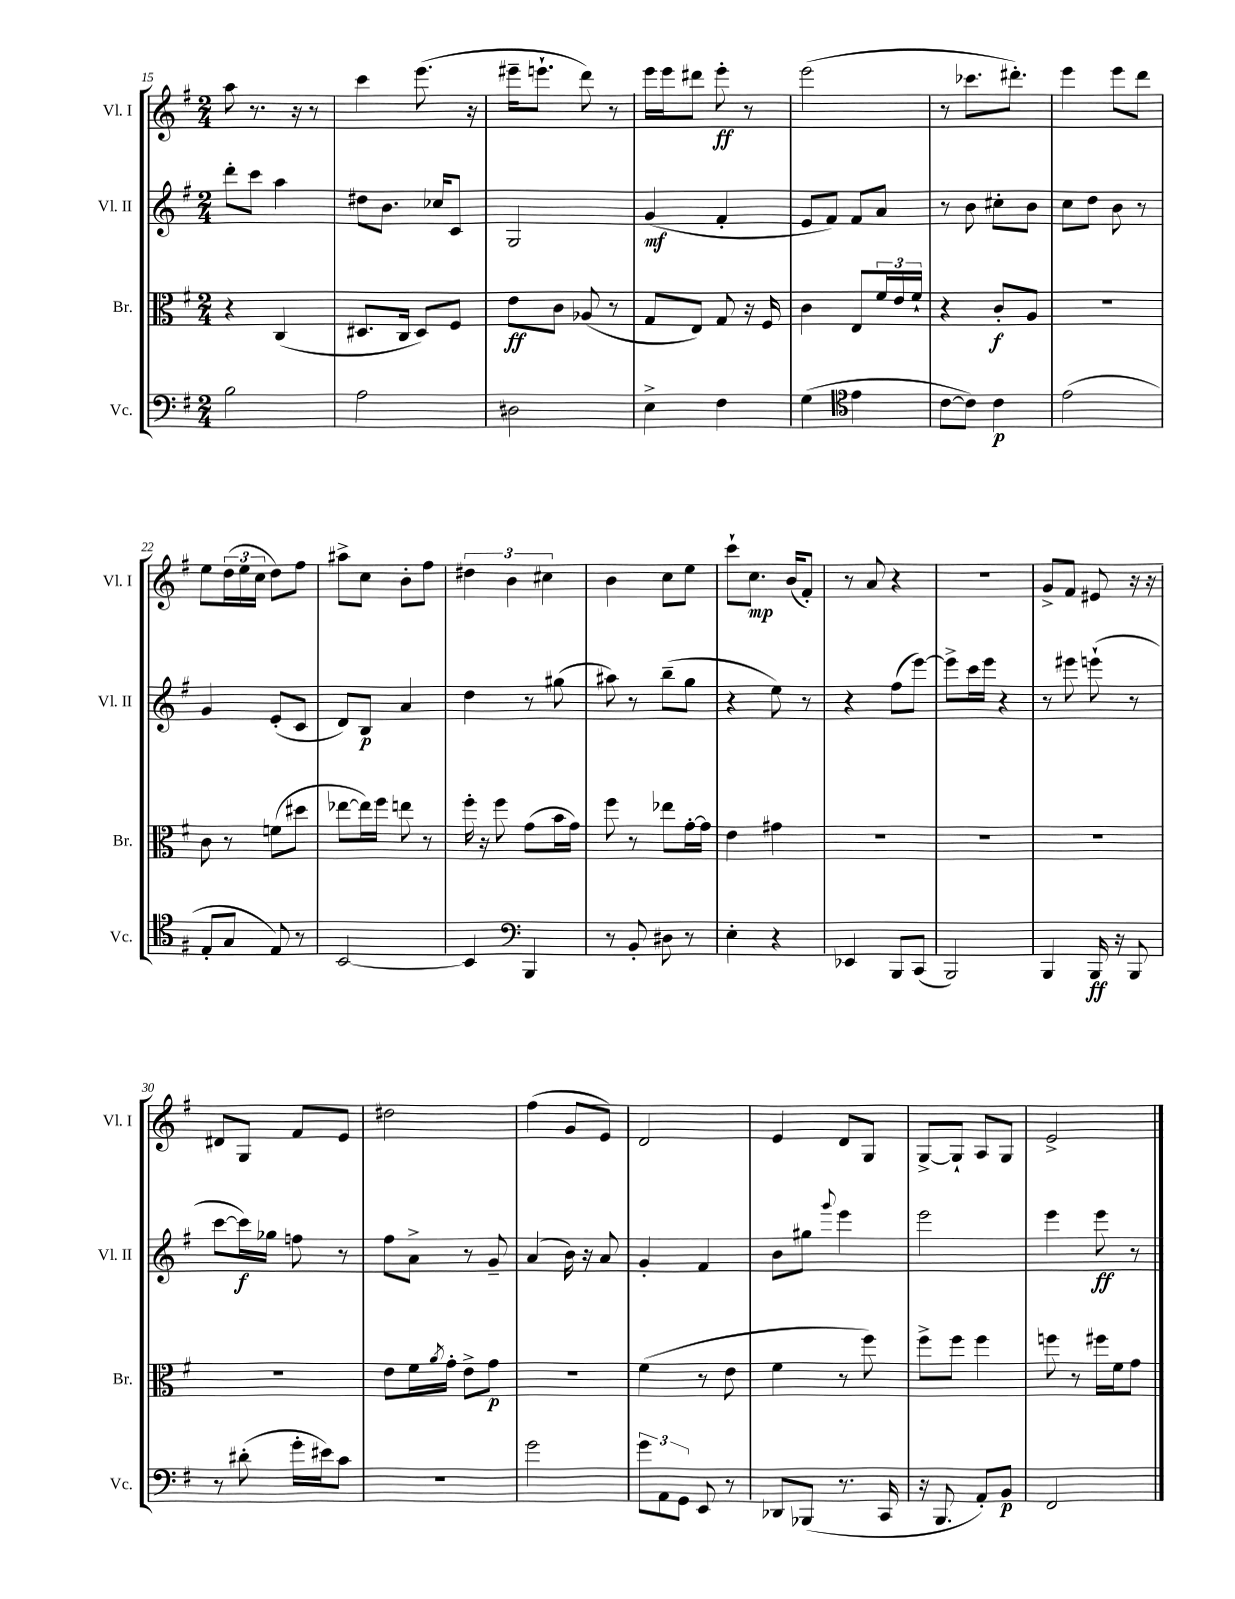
<<
\new StaffGroup <<
\new Staff = "s0" \with { instrumentName = "Vl. I" shortInstrumentName = "Vl. I" } {
    \clef treble \key g \major \numericTimeSignature \time 2/4
    a''8 r8. r16 r8 |
    c'''4 e'''8.( r16 |
    eis'''16-- e'''8.-! d'''8) r8 |
    e'''16 e'''16 dis'''8 e'''8-.\ff r8 |
    e'''2( |
    r8 ces'''8. dis'''8.-.) |
    e'''4 e'''8 d'''8 |
    e''8 \tuplet 3/2 { d''16( e''16 c''16 } d''8) fis''8 |
    ais''8-> c''8 b'8-. fis''8 |
    \tuplet 3/2 { dis''4 b'4 cis''4 } |
    b'4 c''8 e''8 |
    c'''8-! c''8.\mp b'16( fis'8-.) |
    r8 a'8 r4 |
    R2 |
    g'8-> fis'8 eis'8 r16 r16 |
    dis'8 g8 fis'8 e'8 |
    dis''2 |
    fis''4( g'8 e'8) |
    d'2 |
    e'4 d'8 g8 |
    g8~-> g8-! a8 g8 |
    e'2-> \bar "|." |
}
\new Staff = "s1" \with { instrumentName = "Vl. II" shortInstrumentName = "Vl. II" } {
    \clef treble \key g \major \numericTimeSignature \time 2/4
    d'''8-. c'''8 a''4 |
    dis''8 b'8. ces''16 c'8 |
    g2 |
    g'4\mf( fis'4-. |
    e'8 fis'8) fis'8 a'8 |
    r8 b'8 cis''8-. b'8 |
    c''8 d''8 b'8 r8 |
    g'4 e'8-.( c'8 |
    d'8) b8\p a'4 |
    d''4 r8 gis''8( |
    ais''8) r8 b''8--( g''8 |
    r4 e''8) r8 |
    r4 fis''8( e'''8~) |
    e'''8-> c'''16 e'''16 r4 |
    r8 eis'''8 e'''8-!( r8 |
    c'''8~ c'''16\f) ges''16 f''8 r8 |
    fis''8 a'8-> r8 g'8-- |
    a'4( b'16) r16 a'8 |
    g'4-. fis'4 |
    b'8 gis''8 \appoggiatura { g'''8 } e'''4 |
    e'''2 |
    e'''4 e'''8\ff r8 \bar "|." |
}
\new Staff = "s2" \with { instrumentName = "Br." shortInstrumentName = "Br." } {
    \clef alto \key g \major \numericTimeSignature \time 2/4
    r4 c4( |
    dis8. c16 dis8) fis8 |
    e'8\ff c'8 aes8( r8 |
    g8 e8) g8 r16 fis16 |
    c'4 e8 \tuplet 3/2 { fis'16 e'16 fis'16-! } |
    r4 c'8-.\f a8 |
    r2 |
    c'8 r8 f'8( dis''8 |
    ees''8~ ees''16) fis''16 e''8 r8 |
    fis''16-. r16 fis''8 g'8( b'16 g'16) |
    fis''8 r8 ees''8 g'16~-. g'16 |
    e'4 gis'4 |
    R2 |
    R2 |
    R2 |
    R2 |
    e'8 fis'16 \acciaccatura { a'8 } g'16-. e'8-> g'8\p |
    R2 |
    fis'4( r8 e'8 |
    fis'4 r8 fis''8) |
    fis''8-> fis''8 fis''4 |
    f''8 r8 fis''16 fis'16 g'8 \bar "|." |
}
\new Staff = "s3" \with { instrumentName = "Vc." shortInstrumentName = "Vc." } {
    \clef bass \key g \major \numericTimeSignature \time 2/4
    b2 |
    a2 |
    dis2 |
    e4-> fis4 |
    g4( \clef tenor e'4 |
    c'8~ c'8) c'4\p |
    e'2( |
    e8-. g8 e8) r8 |
    b,2~ |
    b,4 \clef bass b,,4 |
    r8 b,8-. dis8 r8 |
    e4-. r4 |
    ees,4 b,,8 c,8( |
    b,,2) |
    b,,4 b,,16\ff r16 b,,8 |
    r8 dis'8-.( g'16-. eis'16) c'8 |
    R2 |
    g'2 |
    \tuplet 3/2 { g'8 a,8 g,8 } e,8 r8 |
    des,8 bes,,8( r8. c,16 |
    r16 b,,8. a,8-.) b,8\p |
    fis,2 \bar "|." |
}
>>
>>
\layout { \context { \Score currentBarNumber = #15 } }
